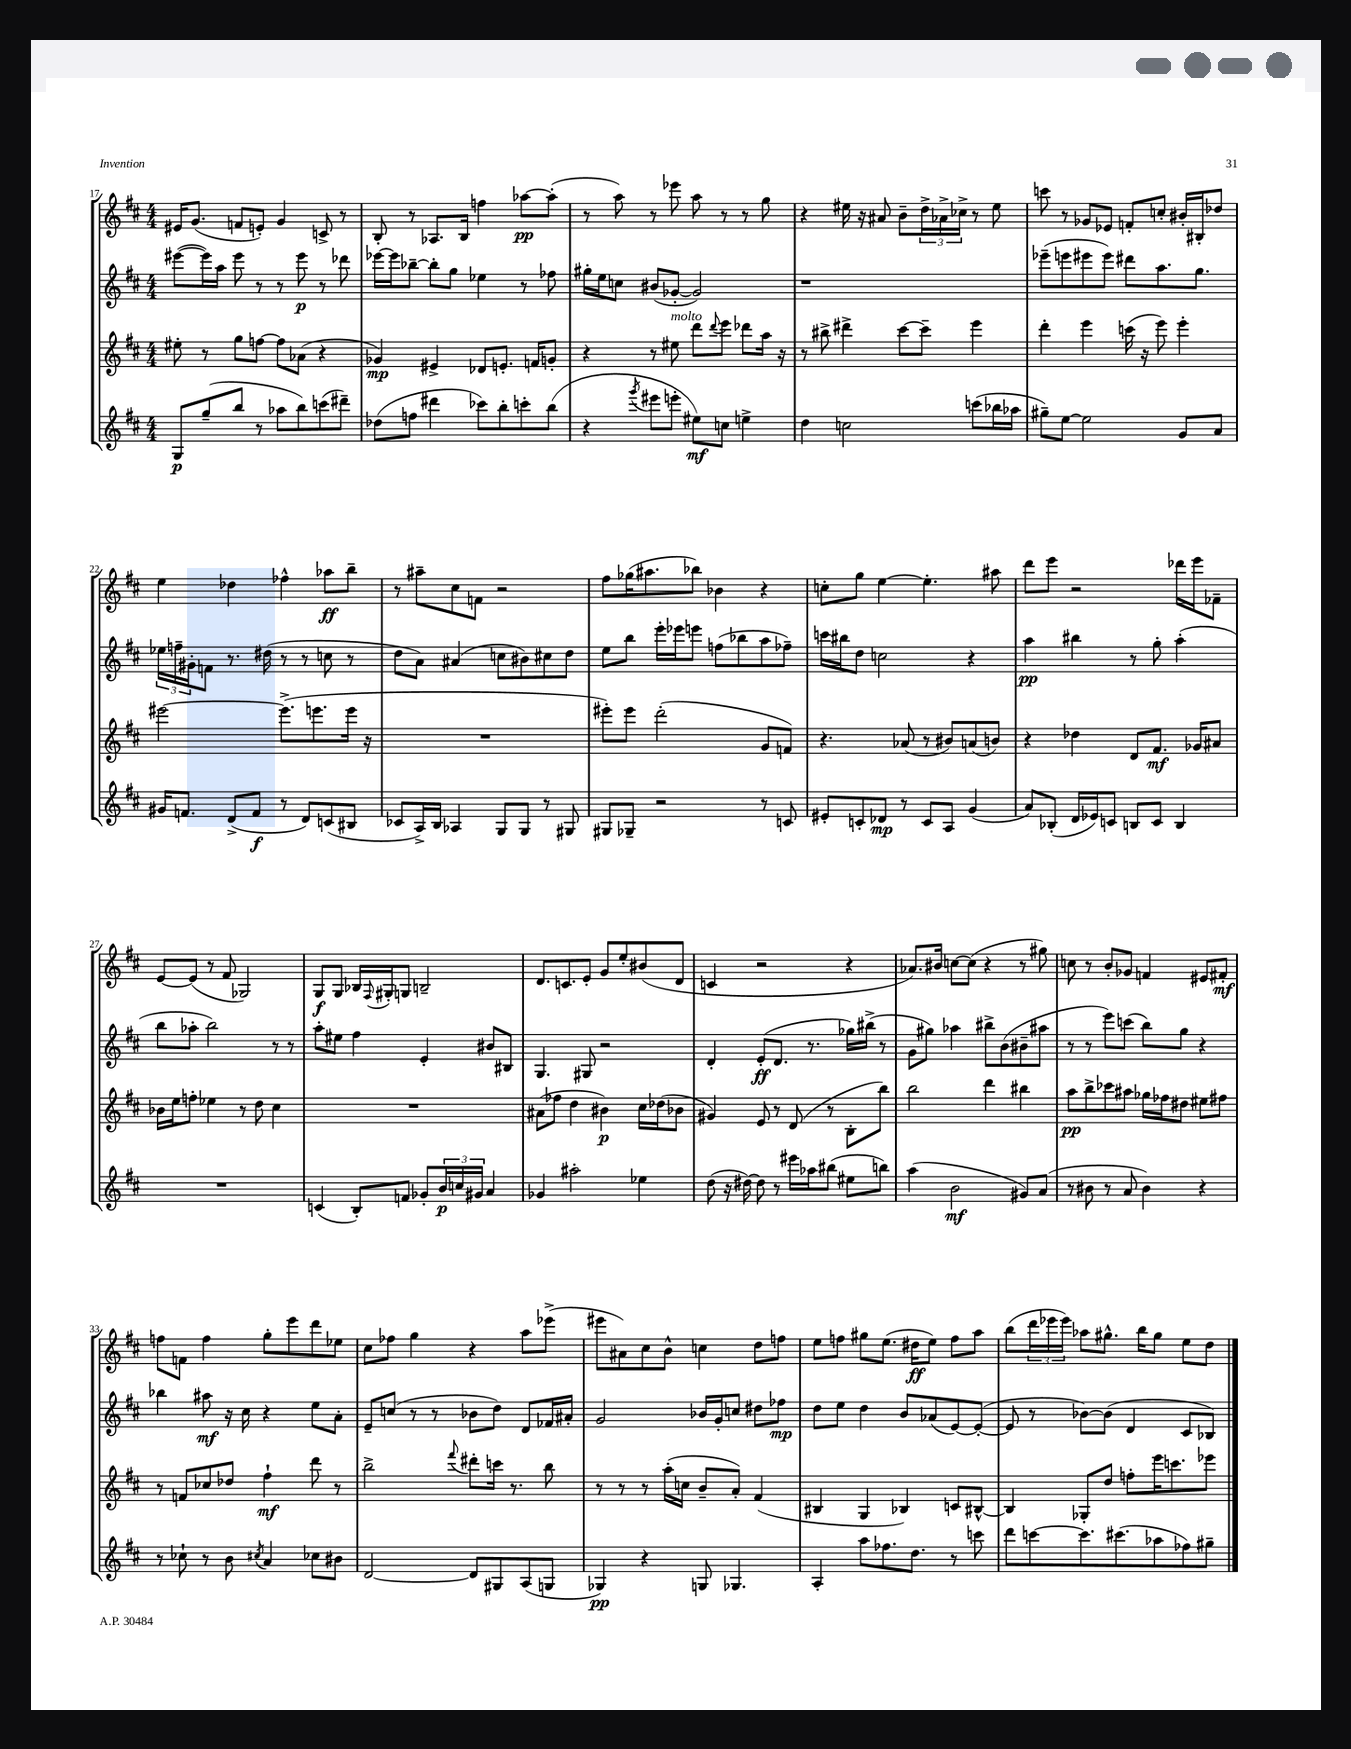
<<
\new StaffGroup <<
\new Staff = "s0" {
    \clef treble \key d \major \numericTimeSignature \time 4/4
    eis'16 g'8.( f'8 e'8-.) g'4 c'8-> r8 |
    b8-. r8 aes8. b16 f''4 aes''8~\pp aes''8-.( |
    r8 a''8) r8 ees'''8 a''8 r8 r8 g''8 |
    r4 eis''16 r16 ais'8 b'8-- \tuplet 3/2 { d''16-> aes'16-> ces''16-> } r8 eis''8 |
    c'''8 r8 ges'8 ees'8 f'8-. c''8-. bis'16-. bis16-. des''8 |
    e''4 des''4 fes''4-^ aes''8\ff b''8-- |
    r8 ais''8-- cis''8 f'8 r2 |
    fis''8 ges''16( ais''8. bes''8) bes'4 r4 |
    c''8-. g''8 e''4~ e''4.-. ais''8 |
    d'''8 e'''8 r2 des'''16 e'''16 fes'8-- |
    e'8~ e'8( r8 fis'8 ges2) |
    g8\f g8 bes16 \appoggiatura { fis8 } gis16-. g8 b2-- |
    d'8. c'8. e'8-. g'8 e''8-. bis'8( d'8 |
    c'4 r2 r4 |
    aes'8.) bis'16 c''8~ c''8( r4 r8 gis''8) |
    c''8 r8 b'8-. ges'8 f'4 eis'8 fis'8-.\mf |
    f''8 f'8 f''4 g''8-. e'''8 d'''8 ees''8 |
    cis''8 fes''8 g''4 r4 a''8 ees'''8->( |
    eis'''8 ais'8) cis''8 b'8-^ c''4 d''8 f''8 |
    e''8 f''8 gis''8 e''8.( dis''16\ff e''8) f''8 a''8 |
    b''8( \tuplet 3/2 { d'''16 ees'''16 ees'''16) } aes''8 gis''8.-^ b''16 gis''8 e''8 d''8 \bar "|." |
}
\new Staff = "s1" {
    \clef treble \key d \major \numericTimeSignature \time 4/4
    eis'''8~( eis'''16) a''16 eis'''8 r8 r8 eis'''8\p r8 des'''8 |
    ees'''16~ ees'''16 bes''8~-- bes''8-. g''8 ees''4 r8 fes''8 |
    gis''16-. e''16 c''8 bis'8( ges'8~-. ges'2) |
    r1 |
    ees'''8--( e'''8 eis'''8 eis'''8) dis'''8 a''8. g''8. |
    \tuplet 3/2 { ees''16 f''16-- gis'16-. } f'8 r8. dis''16( r8 r8 c''8 r8 |
    d''8 a'8) ais'4( c''8 bis'8) cis''8 d''8 |
    e''8 b''8 e'''16-. ees'''16 e'''8 f''8( bes''8 a''8 fes''8--) |
    c'''16 bis''16 d''8 c''2 r4 |
    a''4\pp bis''4 r8 g''8-. a''4-.( |
    b''8 aes''8-. b''2) r8 r8 |
    a''8-. eis''8 fis''4 e'4-. bis'8 bis8 |
    g4. gis8 r2 |
    d'4-. e'8-.\ff( d'8. r8. ges''16) bis''16->( r8 |
    g'8 gis''8) aes''4 bis''8-> b'8( bis'8-- ais''8 |
    r8 r8 e'''8) c'''8( b''8) g''8 r4 |
    bes''4 ais''8\mf r16 cis''16 r4 e''8 a'8-. |
    e'8-- c''8( r8 r8 bes'8 d''8) d'8 fes'16 ais'16-. |
    g'2 bes'16 g'16-. c''8 dis''8 fes''8\mp |
    d''8 e''8 d''4 b'8 aes'8( e'8~) e'8~-.( |
    e'8 r8 bes'8~) bes'8( d'4 cis'8 bes8) \bar "|." |
}
\new Staff = "s2" {
    \clef treble \key d \major \numericTimeSignature \time 4/4
    eis''8-. r8 g''8 f''8~ f''8 aes'8( r4 |
    ges'4\mp) eis'4-> des'8 e'8.-. f'16 g'8-. |
    r4 r8 eis''8^\markup { \italic "molto" } d'''8 \appoggiatura { d'''8 } e'''8 des'''8 a''16 r16 |
    r8 bis''8-> dis'''4-> cis'''8~ cis'''8-- e'''4 |
    d'''4-. e'''4 c'''16( r16 e'''8) e'''4-. |
    eis'''2~ eis'''8.->( e'''8. e'''16 r16 |
    R1 |
    eis'''8-.) eis'''8 d'''2-.( g'8 f'8) |
    r4. aes'8( r8 bis'8) a'8( b'8) |
    r4 des''4 d'8 fis'8.\mf ges'16 ais'8 |
    bes'16 e''16 f''8-. ees''4 r8 d''8 cis''4 |
    R1 |
    ais'8( fes''8 d''4 bis'4\p) cis''16 des''16( bes'8 |
    gis'4) e'8 r8 d'8( r8 b8-. b''8) |
    b''2 d'''4 bis''4 |
    a''8\pp b''8-> ces'''8 ais''8 ges''16 fes''16 dis''8 eis''8 fis''8 |
    r8 f'8 ces''8 des''8 fis''4-!\mf d'''8 r8 |
    b''2-> \appoggiatura { fis'''8 } dis'''8-. c'''16 r8. b''8 |
    r8 r8 r8 a''16-.( c''16 b'8-- a'8-.) fis'4( |
    bis4 g4 bes4) c'8 bis8~-^ |
    bis4 ges8-. d''8 f''8-. e'''16 c'''8. ees'''8 \bar "|." |
}
\new Staff = "s3" {
    \clef treble \key d \major \numericTimeSignature \time 4/4
    g8\p g''8--( b''8 r8 aes''8 b''8) c'''8( dis'''8--) |
    des''8( f''8 dis'''4 ces'''8) b''8-. c'''8-. b''8( |
    r4 \acciaccatura { g'''8 } eis'''8 e'''8-. eis''8\mf) c''8 e''4-> |
    d''4 c''2 c'''8( bes''16 aes''16 |
    gis''8--) e''8~ e''2 g'8 a'8 |
    gis'16 f'8. d'8->( f'8\f r8 d'8) c'8( bis8 |
    ces'8 a16->) b16 aes4 g8 g8 r8 gis8 |
    gis8 ges8-- r2 r8 c'8 |
    eis'8-. c'8-. des'8\mp r8 c'8 a8 g'4( |
    a'8) bes8-.( d'16 ees'16) c'8 b8 c'8 b4 |
    R1 |
    c'4( b8-.) f'8 ges'8-. \tuplet 3/2 { b'16\p c''16 gis'16 } a'4 |
    ges'4 ais''2-. ees''4 |
    d''8( r16 dis''16~) dis''8 r8 eis'''16 aes''16 bis''8( eis''8 b''8) |
    a''4( b'2\mf gis'8) a'8( |
    r8 bis'8 r8 a'8 bis'4) r4 |
    r8 ces''8-! r8 b'8 \acciaccatura { cis''8 } a'4 ces''8 bis'8 |
    d'2~ d'8 gis8 a8( g8 |
    ges4\pp) r4 g8 ges4. |
    a4-. a''8 fes''8. d''8. r8 c'''8 |
    d'''8 c'''8~ c'''8. cis'''8.( aes''8 fes''8) gis''8-- \bar "|." |
}
>>
>>
\layout { \context { \Score currentBarNumber = #17 } }
